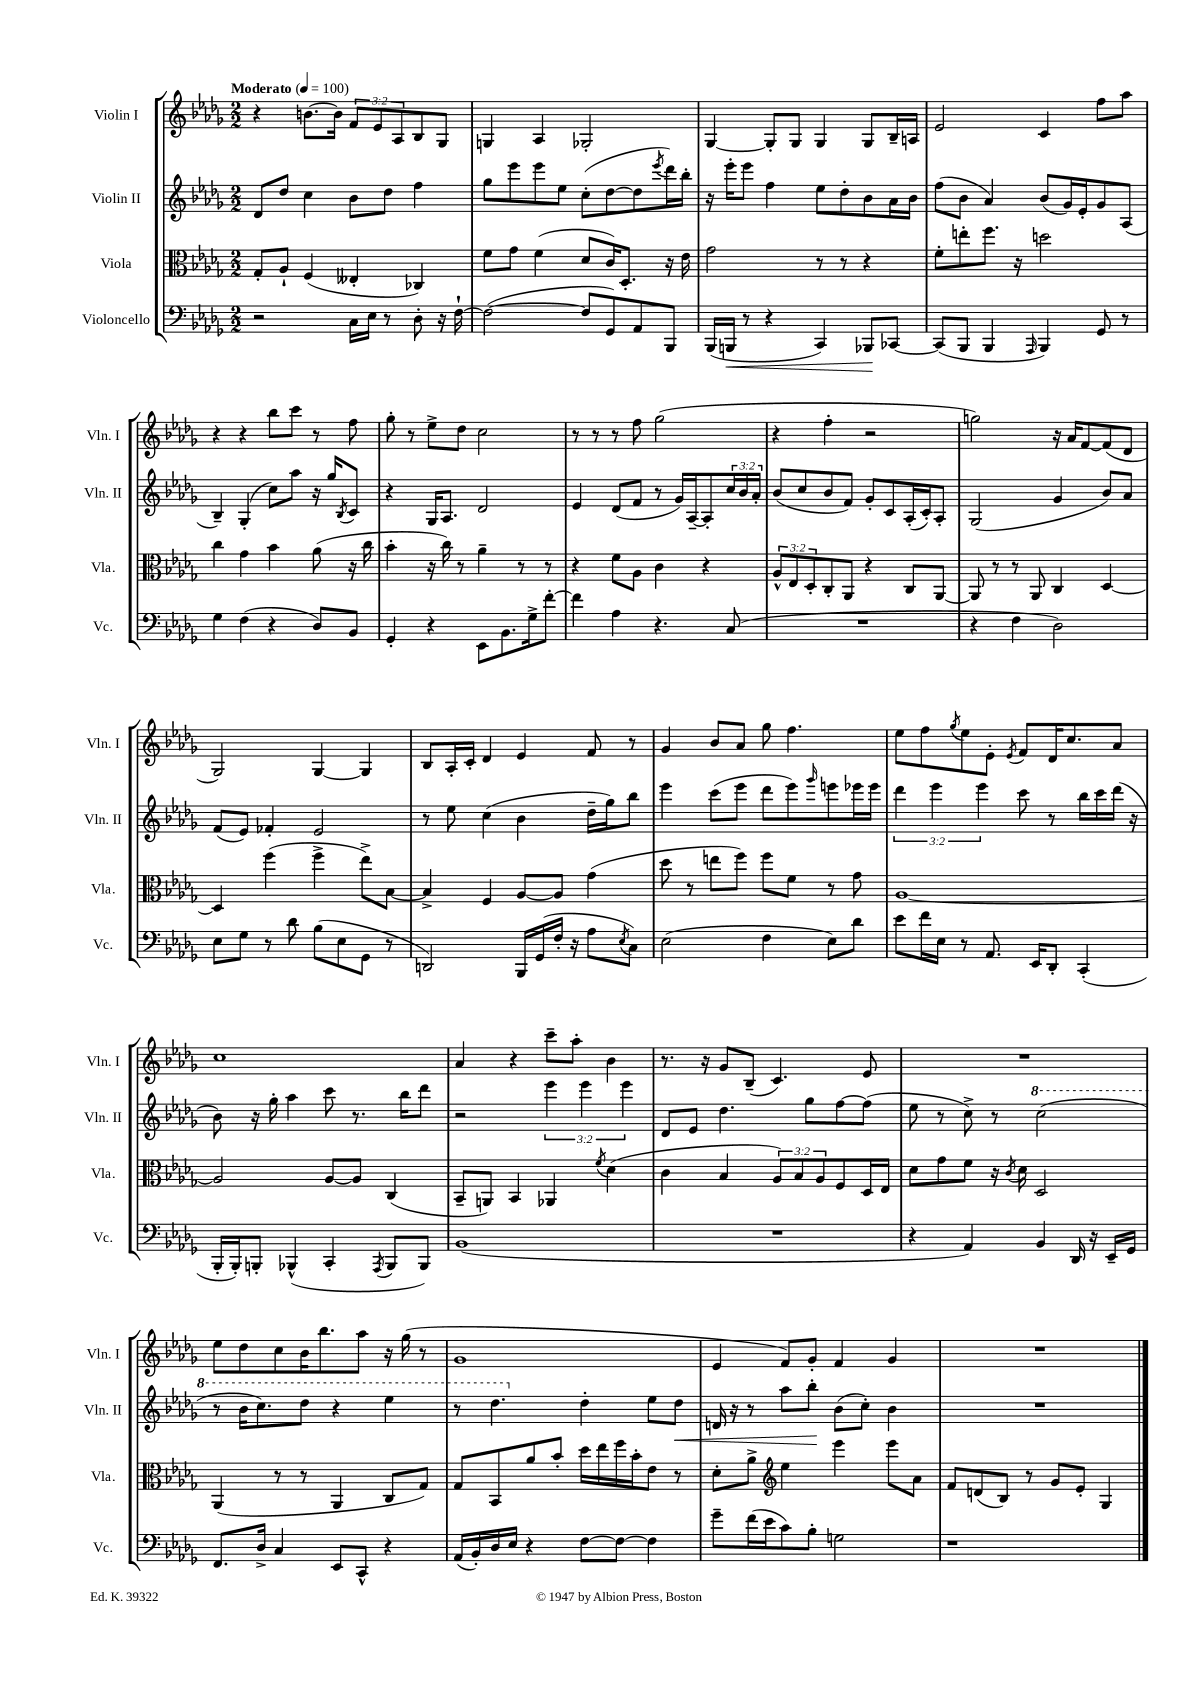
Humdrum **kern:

**kern	**kern	**kern	**kern
*staff4	*staff3	*staff2	*staff1
*clefF4	*clefC3	*clefG2	*clefG2
*k[b-e-a-d-g-]	*k[b-e-a-d-g-]	*k[b-e-a-d-g-]	*k[b-e-a-d-g-]
*M2/2	*M2/2	*M2/2	*M2/2
*MM100	*MM100	*MM100	*MM100
2r	8G-'/L	8d-/L	4r
.	8A-`/J	8dd-/J	.
.	(4F/	4cc\	[8.b\L
.	.	.	16b\]Jk
16C\LL	4E--'/	8b-\L	12f/L
16E-\JJ	.	.	.
.	.	.	12e-/
8r	.	8dd-\J	.
.	.	.	12A-/
8D-'\	4C-/)	4ff\	8B-/
16r	.	.	8G-/J
[16F`\	.	.	.
=	=	=	=
(2F\_	8f\L	8gg-\L	4G/
.	8g-\J	8eee-\	.
.	(4f\	8eee-\	4A-/
.	.	8ee-\J	.
8F/]L	8d-/L	(8cc'\L	2G-'/
8GG-/)	16c/K)	[8dd-\	.
.	8.D-'/J	.	.
8AA-/	.	8dd-\]	.
.	.	8qeee-/	.
8BBB-/J	16r	16ddd-\L)	.
.	16e-\	16bb-'\JJ	.
=	=	=	=
(16BBB-/LL	2g-\	16r	[4G-/
16BBB/JJ	.	16eee-'\LK	.
8r	.	8eee-\J	.
4r	.	4ff\	8G-'/]L
.	.	.	8G-/J
4CC/)	8r	8ee-\L	4G-/
.	8r	8dd-'\	.
8BBB-/L	4r	8b-\	8G-/L
[8CC-/J	.	16a-\L	16B-~/L
.	.	16b-\JJ	16A/JJ
=	=	=	=
(8CC-/]L	8f'\L	(8ff\L	2e-/
8BBB-/J	8ee'\	8b-\J	.
4BBB-/	8.ff\J	4a-/)	.
.	16r	.	.
16qqAAA-/	.	.	.
4BBB-/)	2dd\	(8b-/L	4c/
.	.	16g-/L)	.
.	.	16e-'/J	.
8GG-/	.	8g-/	8ff\L
8r	.	(8A-/J	8aa-\J
=	=	=	=
4G-\	4cc\	4B-~/)	4r
(4F\	4g-\	(4G-'/	4r
4r	4b-\	8cc\L)	8bb-\L
.	.	8aa-\J	8ccc\J
8D-/L)	(8a-\	16r	8r
.	.	16gg-/LK	.
.	.	8qB-/	.
8BB-/J	16r	8c/J	8ff\
.	16cc\	.	.
=	=	=	=
4GG-'/	4b-'\	4r	8gg-'\
.	.	.	8r
4r	16r	16G-/LK	8ee-^\L
.	16cc\)	8.A-/J	.
.	8r	.	8dd-\J
8EE-\L	4a-~\	2d-/	2cc\
8.BB-\	.	.	.
.	8r	.	.
16G-^\k	.	.	.
[8f'\J	8r	.	.
=	=	=	=
4f\]	4r	4e-/	8r
.	.	.	8r
4A-\	8f\L	(8d-/L	8r
.	8A-\J	8f/J	8ff\
4.r	4c\	8r	(2gg-\
.	.	16g-/LL)	.
.	.	[16A-~/J	.
.	4r	8A-'/]	.
(8C/	.	24cc/L	.
.	.	24b-/	.
.	.	24a-'/JJ	.
=	=	=	=
1r	12A-^^/L	(8b-/L	4r
.	12E-/	.	.
.	.	8cc/	.
.	12D-'/	.	.
.	8C'/	8b-/	4ff'\
.	8AA-/J	8f/J)	.
.	4r	8g-'/L	2r
.	.	8c/	.
.	8C/L	(16A-'/L	.
.	.	16c'/J)	.
.	[8AA-/J	8A-'/J	.
=	=	=	=
4r	8AA-/]	(2G-/	2gg\)
.	8r	.	.
4F\	8r	.	.
.	8AA-/	.	.
2D-\)	4C/	4g-/	16r
.	.	.	16a-/LK
.	.	.	[8f/
.	[4D-/	8b-/L)	(8f/]
.	.	8a-/J	8d-/J
=	=	=	=
8E-\L	4D-/]	(8f/L	2G-/)
8G-\J	.	8e-/J)	.
8r	(4ff\	4f-'/	.
8d-\	.	.	.
(8B-\L	4ff^\	2e-/	[4G-/
8E-\	.	.	.
8GG-\J	8ee-^\L)	.	4G-/]
8r	[8B-\J	.	.
=	=	=	=
2DD/)	4B-^/]	8r	8B-/L
.	.	8ee-\	16A-'/L
.	.	.	16c'/JJ
.	4F/	(4cc\	4d-/
16BBB-/LL	[8A-/L	4b-\	4e-/
(16GG-/	.	.	.
16F'/JJ	8A-/]J	.	.
16r	.	.	.
8A-\L	(4g-\	16dd-~\LL	8f/
.	.	16gg-\J)	.
8qE-/	.	.	.
8C\J)	.	8bb-\J	8r
=	=	=	=
(2E-\	8dd-\	4eee-\	4g-/
.	8r	.	.
.	8ee\L	(8ccc\L	8b-/L
.	8ff\J)	8eee-\J	8a-/J
4F\	8ff\L	8ddd-\L	8gg-\
.	8f\J	8eee-\)	4.ff\
.	.	16qqggg-/	.
8E-\L)	8r	8eee\	.
8d-\J	8g-\	16eee-\L	.
.	.	16eee-\JJ	.
=	=	=	=
8e-\L	[1A-	6ddd-\	8ee-\L
16f\L	.	.	8ff\
.	.	6eee-\	.
16E-\JJ	.	.	.
.	.	.	8qgg-/
8r	.	.	8ee-\
.	.	6eee-\	.
8.AA-/	.	.	8e-'\J
.	.	.	8qe-/
.	.	8ccc\	8f/L
16EE-/LK	.	.	.
8DD-'/J	.	8r	16d-/K
.	.	.	8.cc/
(4CC'/	.	16bb-\LL	.
.	.	16ccc\	.
.	.	(16ddd-\JJ	8a-/J
.	.	16r	.
=	=	=	=
16BBB-'/LL	2A-/]	8b-\)	1cc
16BBB-'/J)	.	.	.
8BBB'/J	.	16r	.
.	.	16gg-'\	.
(4BBB-^^/	.	4aa-\	.
4CC'/	[8A-/L	8ccc\	.
.	8A-/]J	8.r	.
8qAAA-/	.	.	.
8BBB-/L	(4C/	.	.
.	.	16bb-\LK	.
8BBB-/J)	.	8ddd-\J	.
=	=	=	=
(1BB-	8BB-~/L	2r	4a-/
.	8AA/J)	.	.
.	4BB-/	.	4r
.	4AA-/	6eee-\	8ccc~\L
.	.	.	8aa-'\J
.	.	6eee-\	.
.	8qf/	.	.
.	(4d-\	.	4b-\
.	.	6eee-\	.
=	=	=	=
1r	4c\	8d-/L	8.r
.	.	8e-/J	.
.	.	.	16r
.	4B-/	4.dd-\	8g-/L
.	.	.	(8B-~/J
.	12A-/L)	.	4.c/)
.	12B-/	.	.
.	.	8gg-\L	.
.	12A-/	.	.
.	8F/	[8ff\	.
.	16D-/L	(8ff\]J	8e-/
.	16E-/JJ	.	.
=	=	=	=
4r	8d-\L	8ee-\	1r
.	8g-\	8r	.
4AA-/)	8f\J	8cc^\)	.
.	16r	8r	.
.	8qc/	.	.
.	16d-\	.	.
4BB-/	2D-/	(2ccc\	.
16DD-/	.	.	.
16r	.	.	.
16EE-~/LL	.	.	.
16GG-/JJ	.	.	.
=	=	=	=
8.FF/L	(4AA-/	8r	8ee-\L
.	.	16bb-\LK	8dd-\
16D-^/Jk	.	8.ccc\)	.
4C/	8r	.	8cc\
.	8r	8ddd-\J	16b-\K
.	.	.	8.bb-\
8EE-/L	4AA-/	4r	.
8CC^^/J	.	.	8aa-\J
4r	8C/L	4eee-\	16r
.	.	.	(16gg-\
.	8G-/J)	.	8r
=	=	=	=
(16AA-/LL	8G-/L	8r	1g-
16BB-'/)	.	.	.
16D-/	8BB-/	4.ddd-\	.
16E-/JJ	.	.	.
4r	8a-/	.	.
.	8b-'/J	.	.
[8F\L	16dd-\LL	4dd-'\	.
.	16ee-\	.	.
8F\_J	16ff\	.	.
.	16b-'\J	.	.
4F\]	8e-\J	8ee-\L	.
.	8r	8dd-\J	.
=	=	=	=
8g-~\L	8d-'\L	16d/	4e-/
.	.	16r	.
(16f\L	8a-^\J	8r	.
16e-\J	.	.	.
*	*clefG2	*	*
8c\)	4ee-\	8aa-\L	8f/L)
8B-'\J	.	8bb-'\J	8g-'/J
2G\	4eee-\	(8b-\L	4f/
.	.	8cc'\J)	.
.	8eee-\L	4b-\	4g-/
.	8a-\J	.	.
=	=	=	=
1r	8f/L	1r	1r
.	(8d/	.	.
.	8B-/J)	.	.
.	8r	.	.
.	8g-/L	.	.
.	8e-'/J	.	.
.	4G-/	.	.
==	==	==	==
*-	*-	*-	*-
